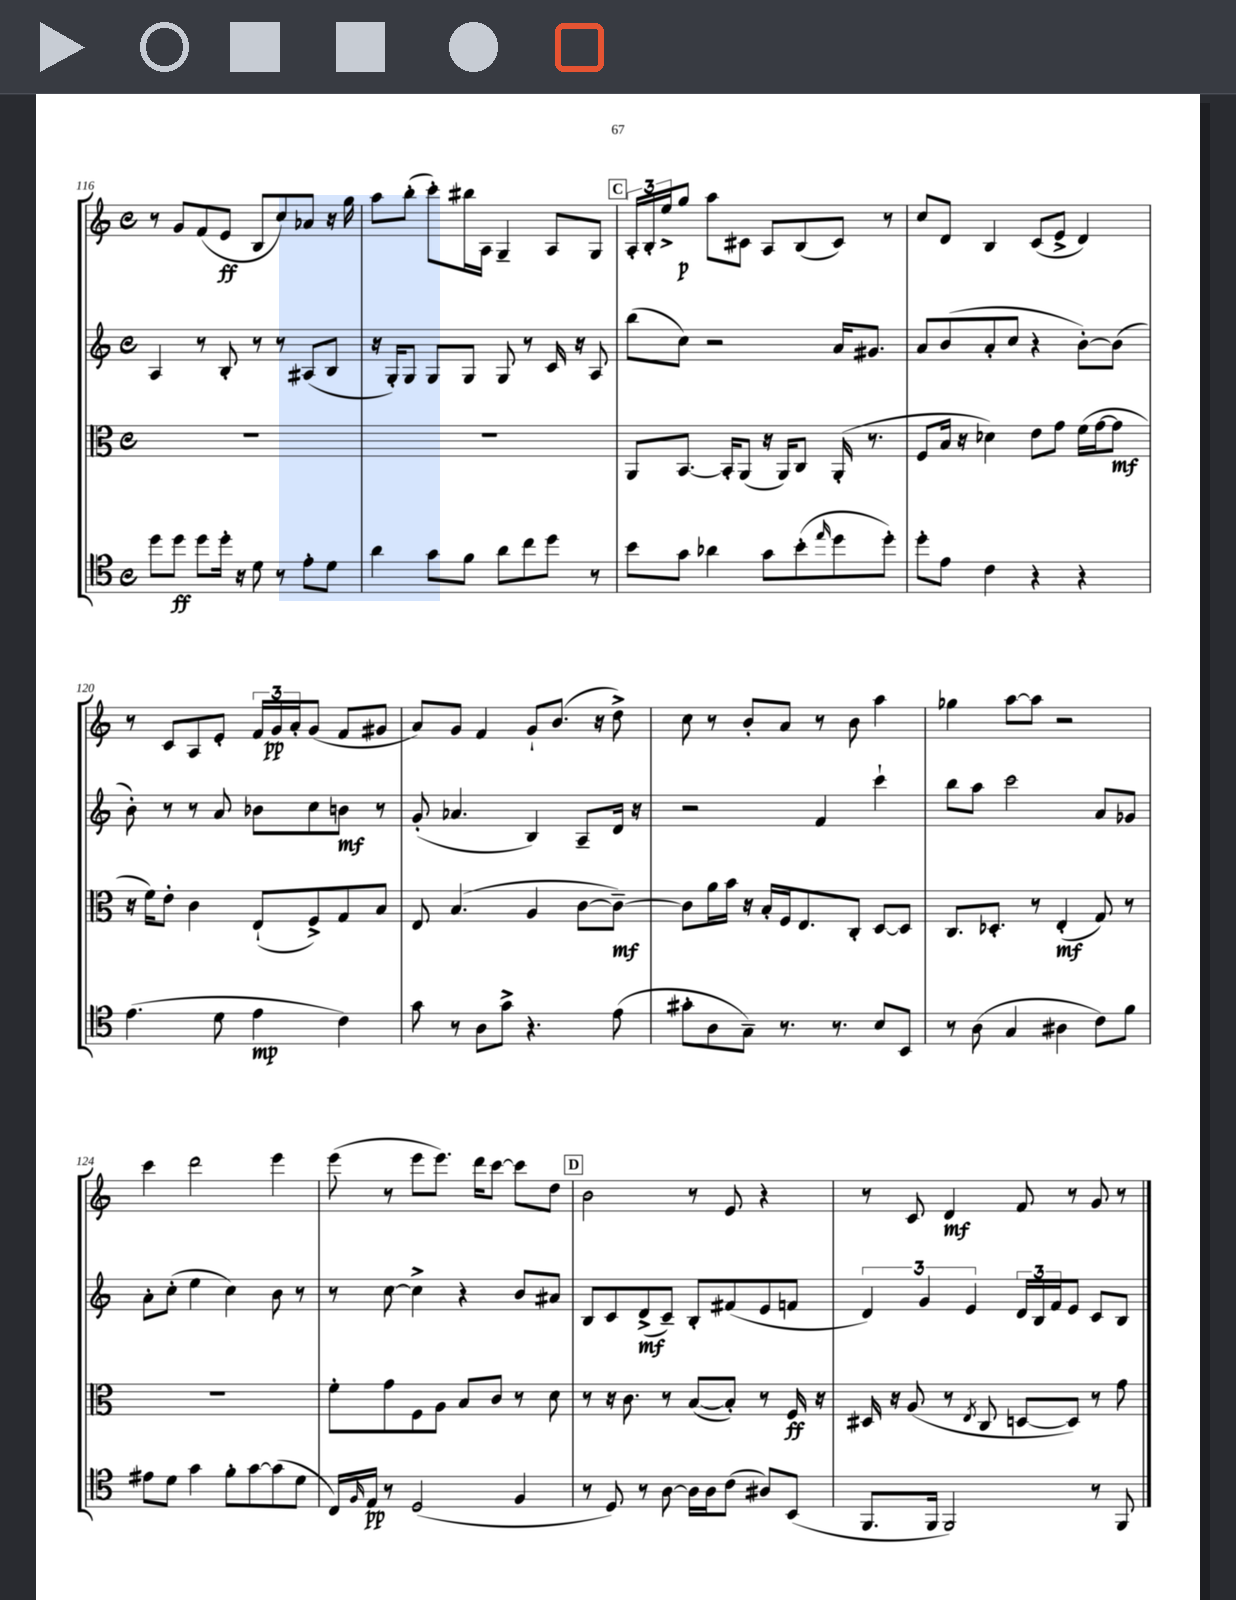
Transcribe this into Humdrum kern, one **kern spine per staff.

**kern	**kern	**kern	**kern
*staff4	*staff3	*staff2	*staff1
*clefC4	*clefC3	*clefG2	*clefG2
*k[]	*k[]	*k[]	*k[]
*M4/4	*M4/4	*M4/4	*M4/4
*met(c)	*met(c)	*met(c)	*met(c)
8dd\L	1r	4A/	8r
8dd\J	.	.	8g/L
8dd\L	.	8r	(8f/
16dd'\Jk	.	8B'/	8e/J
16r	.	.	.
8d\	.	8r	8B/L
8r	.	8r	8cc/)
8e'\L	.	(8A#/L	8a-/J
8d\J	.	8B/J	16r
.	.	.	16gg\
=	=	=	=
4a\	1r	16r	8aa\L
.	.	16G'/LK)	.
.	.	8G/J	(8bb'\J
8g\L	.	8G/L	8ccc'\L)
8f\J	.	8G/J	16bb#\L
.	.	.	16A\JJ
8a\L	.	8G/	4G~/
8cc\	.	8r	.
8dd\J	.	16c/	8A/L
.	.	16r	.
8r	.	8A/	8G/J
=	=	=	=
8b\L	8AA/L	(8bb\L	24A'/LL
.	.	.	24B'/
.	.	.	24ee^/J
8g\J	[8.BB/J	8cc\J)	8gg/J
4a-\	.	2r	8aa\L
.	16BB'/]LK	.	.
.	(8AA/J	.	8c#\J
8g\L	16r	.	8A/L
.	16AA/LK)	.	.
(8b'\	8C/J	.	(8B/
16qqee/	.	.	.
8dd\	(16AA'/	16a/LK	8c#/J)
.	8.r	8.g#/J	.
8dd'\J)	.	.	8r
=	=	=	=
8dd'\L	8F/L	8a/L	8cc/L
8e\J	16B/Jk	(8b/	8d/J
.	16r	.	.
4c\	4d-\)	8a'/	4B/
.	.	8cc/J	.
4r	8e\L	4r	(8c/L
.	8g\J	.	8e^/J
4r	(16f\LL	[8b'\L)	4d/)
.	[16g\J	.	.
.	8g\]J	(8b\]J	.
=	=	=	=
(4.e\	16r	8b'\)	8r
.	16f\LK)	.	.
.	8e'\J	8r	8c/L
.	4c\	8r	8A/
8d\	.	8a/	8e'/J
4e\	(8E`/L	8b-\L	24f/LL
.	.	.	24g/
.	.	.	24a'/J
.	8F^/)	8cc\	(8g/J
4c\)	8G/	8b\J	8f/L
.	8B/J	8r	8g#/J
=	=	=	=
8g\	8E/	(8g'/	8a/L)
8r	(4.B/	4.a-/	8g/J
8A\L	.	.	4f/
8g^\J	.	.	.
4.r	4A/	4B/)	8g`/L
.	.	.	(8.b/J
.	[8c\L	8A~/L	.
.	.	.	16r
(8e\	8c~\_J)	16d/Jk	8dd^\)
.	.	16r	.
=	=	=	=
8g#'\L	8c\]L	2r	8cc\
8A\	16a\L	.	8r
.	16b\JJ	.	.
8G~\J)	16r	.	8b'/L
.	16B'/LL	.	.
8.r	16F/J	.	8a/J
.	8.E/	.	.
.	.	4f/	8r
8.r	.	.	.
.	8C'/J	.	8b\
8B/L	[8D/L	4ccc`\	4aa\
8BB/J	8D/]J	.	.
=	=	=	=
8r	8.C/L	8bb\L	4gg-\
(8A\	.	8aa\J	.
.	8.D-'/J	.	.
4G/	.	2ccc\	[8aa\L
.	8r	.	8aa\]J
4A#\	(4E'/	.	2r
8c\L)	8G/)	8a/L	.
8f\J	8r	8g-/J	.
=	=	=	=
8e#\L	1r	8a'\L	4ccc\
8d\J	.	(8cc'\J	.
4g\	.	4ee\	2ddd\
8f'\L	.	4cc\)	.
[8g\	.	.	.
(8g\]	.	8b\	4eee\
8d\J	.	8r	.
=	=	=	=
16C/LL)	8f'\L	8r	(8eee\
16qqF/	.	.	.
16E/JJ	.	.	.
8r	8g\	[8cc\	8r
(2D/	8F\	4cc^\]	8eee\L
.	8A\J	.	8.eee\J)
.	8B/L	4r	.
.	.	.	16ddd\LK
.	8c/J	.	[8ccc\J
4F/	8r	8b/L	8ccc\]L
.	8d\	8a#/J	8dd\J
=	=	=	=
8r	8r	8B/L	2b\
8D/)	16r	8c/	.
.	8.c\	.	.
8r	.	(8d^/	.
[8A\	8r	8c~/J)	.
16A\]LL	([8B/L	8B'/L	8r
16A\J	.	.	.
(8c\J	8B'/]J)	(8f#/	8e/
8A#/L)	8r	8e/	4r
(8BB/J	16F/	8f/J	.
.	16r	.	.
=	=	=	=
8.FF/L	16D#/	6d/)	8r
.	16r	.	.
.	(8A/	.	8c/
.	.	6g/	.
16FF/Jk	.	.	.
2FF/)	8r	.	4d/
.	.	6e/	.
.	8qE/	.	.
.	8C/	.	.
.	[8D/L	24d/LL	8f/
.	.	24B/	.
.	.	24f/J	.
.	8D/]J)	8e/J	8r
8r	8r	8c/L	8g/
8FF/	8g\	8B/J	8r
==	==	==	==
*-	*-	*-	*-
